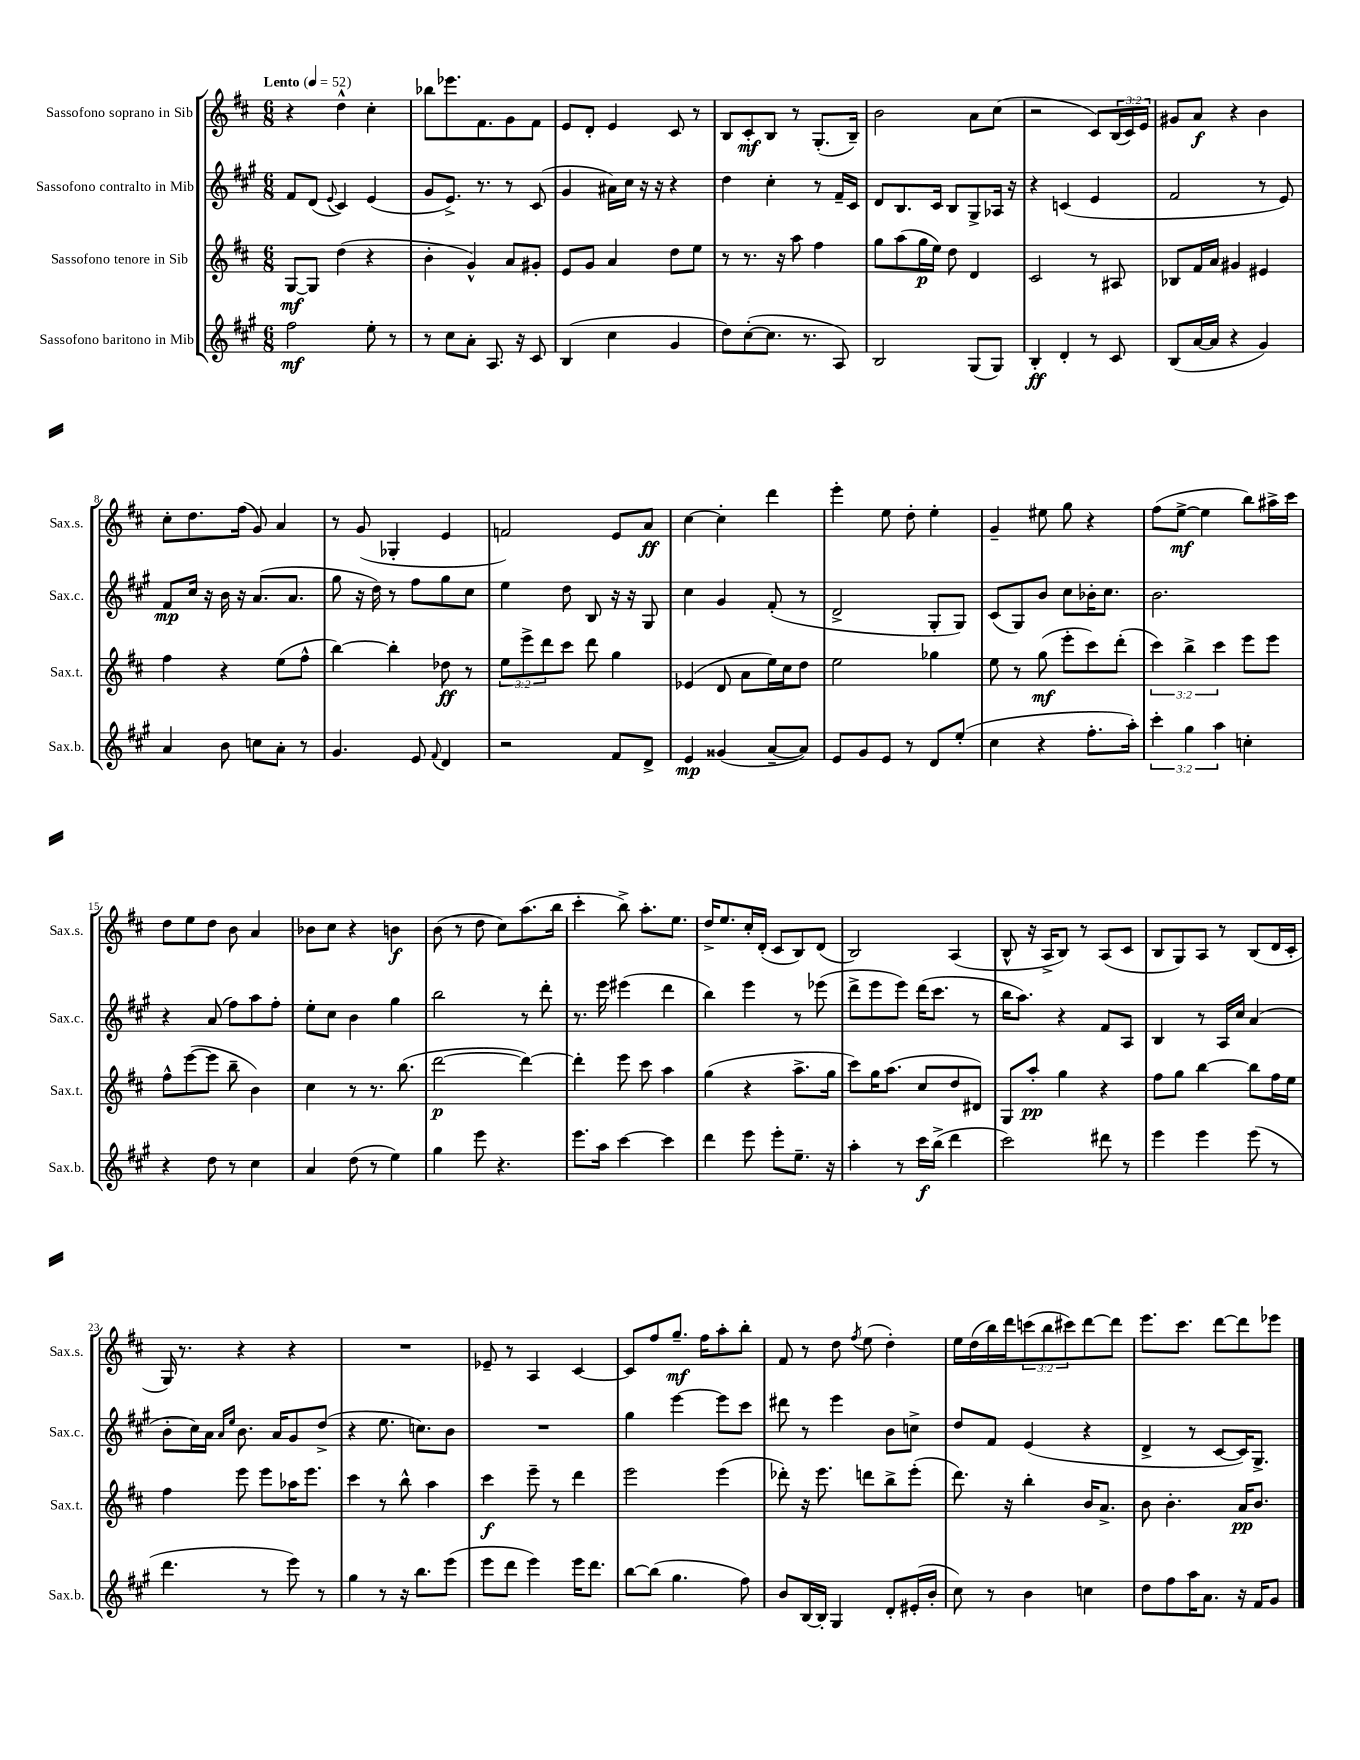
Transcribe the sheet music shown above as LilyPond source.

<<
\new StaffGroup <<
\new Staff = "s0" \with { instrumentName = "Sassofono soprano in Sib" shortInstrumentName = "Sax.s." } {
    \clef treble \key d \major \numericTimeSignature \time 6/8 \override Staff.TupletNumber.text = #tuplet-number::calc-fraction-text \tempo "Lento" 4 = 52
    r4 d''4-^ cis''4-. |
    bes''8 ees'''8. fis'8. g'8 fis'8 |
    e'8 d'8-. e'4 cis'8 r8 |
    b8 cis'8-.\mf b8 r8 g8.-.( b16--) |
    b'2 a'8 cis''8( |
    r2 cis'8) \tuplet 3/2 { b16( cis'16) e'16 } |
    gis'8 a'8\f r4 b'4 |
    cis''8-. d''8. fis''16( g'8) a'4 |
    r8 g'8( ges4-. e'4 |
    f'2) e'8 a'8\ff |
    cis''4~ cis''4-. d'''4 |
    e'''4-. e''8 d''8-. e''4-. |
    g'4-- eis''8 g''8 r4 |
    fis''8( e''8~->\mf e''4 b''8) ais''16-> cis'''16 |
    d''8 e''8 d''8 b'8 a'4 |
    bes'8 cis''8 r4 b'4\f |
    b'8( r8 d''8 cis''8) a''8.( b''16 |
    cis'''4-. b''8->) a''8.-. e''8. |
    d''16-> e''8. cis''16-. d'16-.( cis'8 b8) d'8( |
    b2) a4( |
    b8-^ r16 a16-> b8) r8 a8( cis'8 |
    b8 g8) a8 r8 b8( d'16 cis'16-. |
    g16) r8. r4 r4 |
    R2. |
    ees'8-- r8 a4 cis'4~ |
    cis'8 fis''8 g''8.--\mf fis''16 a''8-. b''8-. |
    fis'8 r8 d''8 \acciaccatura { fis''8 } e''8( d''4-.) |
    e''16 d''16( b''16) d'''16 \tuplet 3/2 { c'''8( b''8 cis'''8) } d'''8~ d'''8 |
    e'''8. cis'''8. d'''8~ d'''8 ees'''8 \bar "|." |
}
\new Staff = "s1" \with { instrumentName = "Sassofono contralto in Mib" shortInstrumentName = "Sax.c." } {
    \clef treble \key a \major \numericTimeSignature \time 6/8
    fis'8 d'8( \appoggiatura { e'8 } cis'4) e'4( |
    gis'8 e'8.->) r8. r8 cis'8( |
    gis'4 ais'16) cis''16 r16 r16 r4 |
    d''4 cis''4-. r8 fis'16-- cis'16 |
    d'8 b8. cis'16 b8 gis8-> aes16 r16 |
    r4 c'4( e'4 |
    fis'2 r8 e'8) |
    fis'8\mp cis''16 r16 b'16 r16 a'8.( a'8. |
    gis''8 r16 d''16) r8 fis''8 gis''8 cis''8 |
    e''4 d''8 b8 r16 r16 gis8 |
    cis''4 gis'4 fis'8-.( r8 |
    d'2-> gis8-. gis8) |
    cis'8( gis8) b'8 cis''8 bes'16-. cis''8. |
    b'2. |
    r4 a'8( fis''8) a''8 fis''8-. |
    e''8-. cis''8 b'4 gis''4 |
    b''2 r8 d'''8-. |
    r8. e'''16 eis'''4( d'''4 |
    b''4) e'''4 r8 ees'''8( |
    d'''8-> e'''8 e'''8) d'''16( cis'''8. r8 |
    b''16 a''8.) r4 fis'8 a8 |
    b4 r8 a16 cis''16 a'4( |
    b'8-. cis''16) a'16 \grace { a'16 e''16 } b'8. a'16 gis'8 d''8->( |
    r4 e''8. c''8.) b'8 |
    R2. |
    gis''4 e'''4~ e'''8 cis'''8 |
    dis'''8 r8 e'''4 b'8 c''8-> |
    d''8 fis'8 e'4( r4 |
    d'4-> r8 cis'8~ cis'16) gis8.-> \bar "|." |
}
\new Staff = "s2" \with { instrumentName = "Sassofono tenore in Sib" shortInstrumentName = "Sax.t." } {
    \clef treble \key d \major \numericTimeSignature \time 6/8 \override Staff.TupletNumber.text = #tuplet-number::calc-fraction-text
    g8~\mf g8 d''4( r4 |
    b'4-. g'4-^) a'8 gis'8-. |
    e'8 g'8 a'4 d''8 e''8 |
    r8 r8. r16 a''8 fis''4 |
    g''8 a''8( g''16\p e''16) d''8 d'4 |
    cis'2 r8 ais8 |
    bes8 fis'16 a'16 gis'4 eis'4 |
    fis''4 r4 e''8( fis''8-^ |
    b''4~) b''4-. des''8\ff r8 |
    \tuplet 3/2 { e''8 e'''8-> d'''8 } cis'''8 d'''8 g''4 |
    ees'4( d'8 a'8 e''16) cis''16 d''8 |
    e''2 ges''4 |
    e''8 r8 g''8\mf( e'''8-. cis'''8) d'''8-.( |
    \tuplet 3/2 { cis'''4) b''4-> cis'''4 } e'''8 e'''8 |
    fis''8-^ e'''8~( e'''8 b''8-- b'4) |
    cis''4 r8 r8. b''8.( |
    d'''2~\p d'''4~) |
    d'''4-. e'''8 cis'''8 a''4 |
    g''4( r4 a''8.-> g''16 |
    cis'''8) g''16 a''8.( cis''8 d''8 dis'8) |
    g8 a''8-.\pp g''4 r4 |
    fis''8 g''8 b''4~ b''8 fis''16 e''16 |
    fis''4 e'''8 e'''8 aes''16 e'''8. |
    cis'''4 r8 b''8-^ a''4 |
    cis'''4\f e'''8-- r8 d'''4 |
    e'''2 e'''4( |
    des'''8-.) r16 e'''8. d'''8 b''8-> e'''8-.( |
    d'''8.) r16 b''4-. b'16 a'8.-> |
    b'8 b'4.-. a'16\pp b'8. \bar "|." |
}
\new Staff = "s3" \with { instrumentName = "Sassofono baritono in Mib" shortInstrumentName = "Sax.b." } {
    \clef treble \key a \major \numericTimeSignature \time 6/8 \override Staff.TupletNumber.text = #tuplet-number::calc-fraction-text
    fis''2\mf e''8-. r8 |
    r8 cis''8 a'8-. a8. r16 cis'8 |
    b4( cis''4 gis'4 |
    d''8) cis''8~-.( cis''8. r8. a8) |
    b2 gis8( gis8) |
    b4-.\ff d'4-. r8 cis'8 |
    b8( a'16~ a'16 r4 gis'4) |
    a'4 b'8 c''8 a'8-. r8 |
    gis'4. e'8 \appoggiatura { fis'8 } d'4 |
    r2 fis'8 d'8-> |
    e'4\mp gisis'4( a'8~-- a'8) |
    e'8 gis'8 e'8 r8 d'8 e''8-.( |
    cis''4 r4 fis''8.-. a''16-.) |
    \tuplet 3/2 { cis'''4-. gis''4 a''4 } c''4-. |
    r4 d''8 r8 cis''4 |
    a'4 d''8( r8 e''4) |
    gis''4 e'''8 r4. |
    e'''8. a''16 cis'''4~ cis'''4 |
    d'''4 e'''8 e'''8-. e''8.-- r16 |
    a''4-. r8 cis'''16\f b''16->( d'''4 |
    cis'''2) dis'''8 r8 |
    e'''4 e'''4 e'''8( r8 |
    d'''4. r8 e'''8) r8 |
    gis''4 r8 r16 b''8. e'''8( |
    e'''8 d'''8 e'''4) e'''16 d'''8. |
    b''8~ b''8( gis''4. fis''8) |
    b'8 b16~ b16-. gis4 d'8-. eis'16-.( b'16-. |
    cis''8) r8 b'4 c''4 |
    d''8 fis''8 a''16 a'8. r16 fis'16 gis'8 \bar "|." |
}
>>
>>
